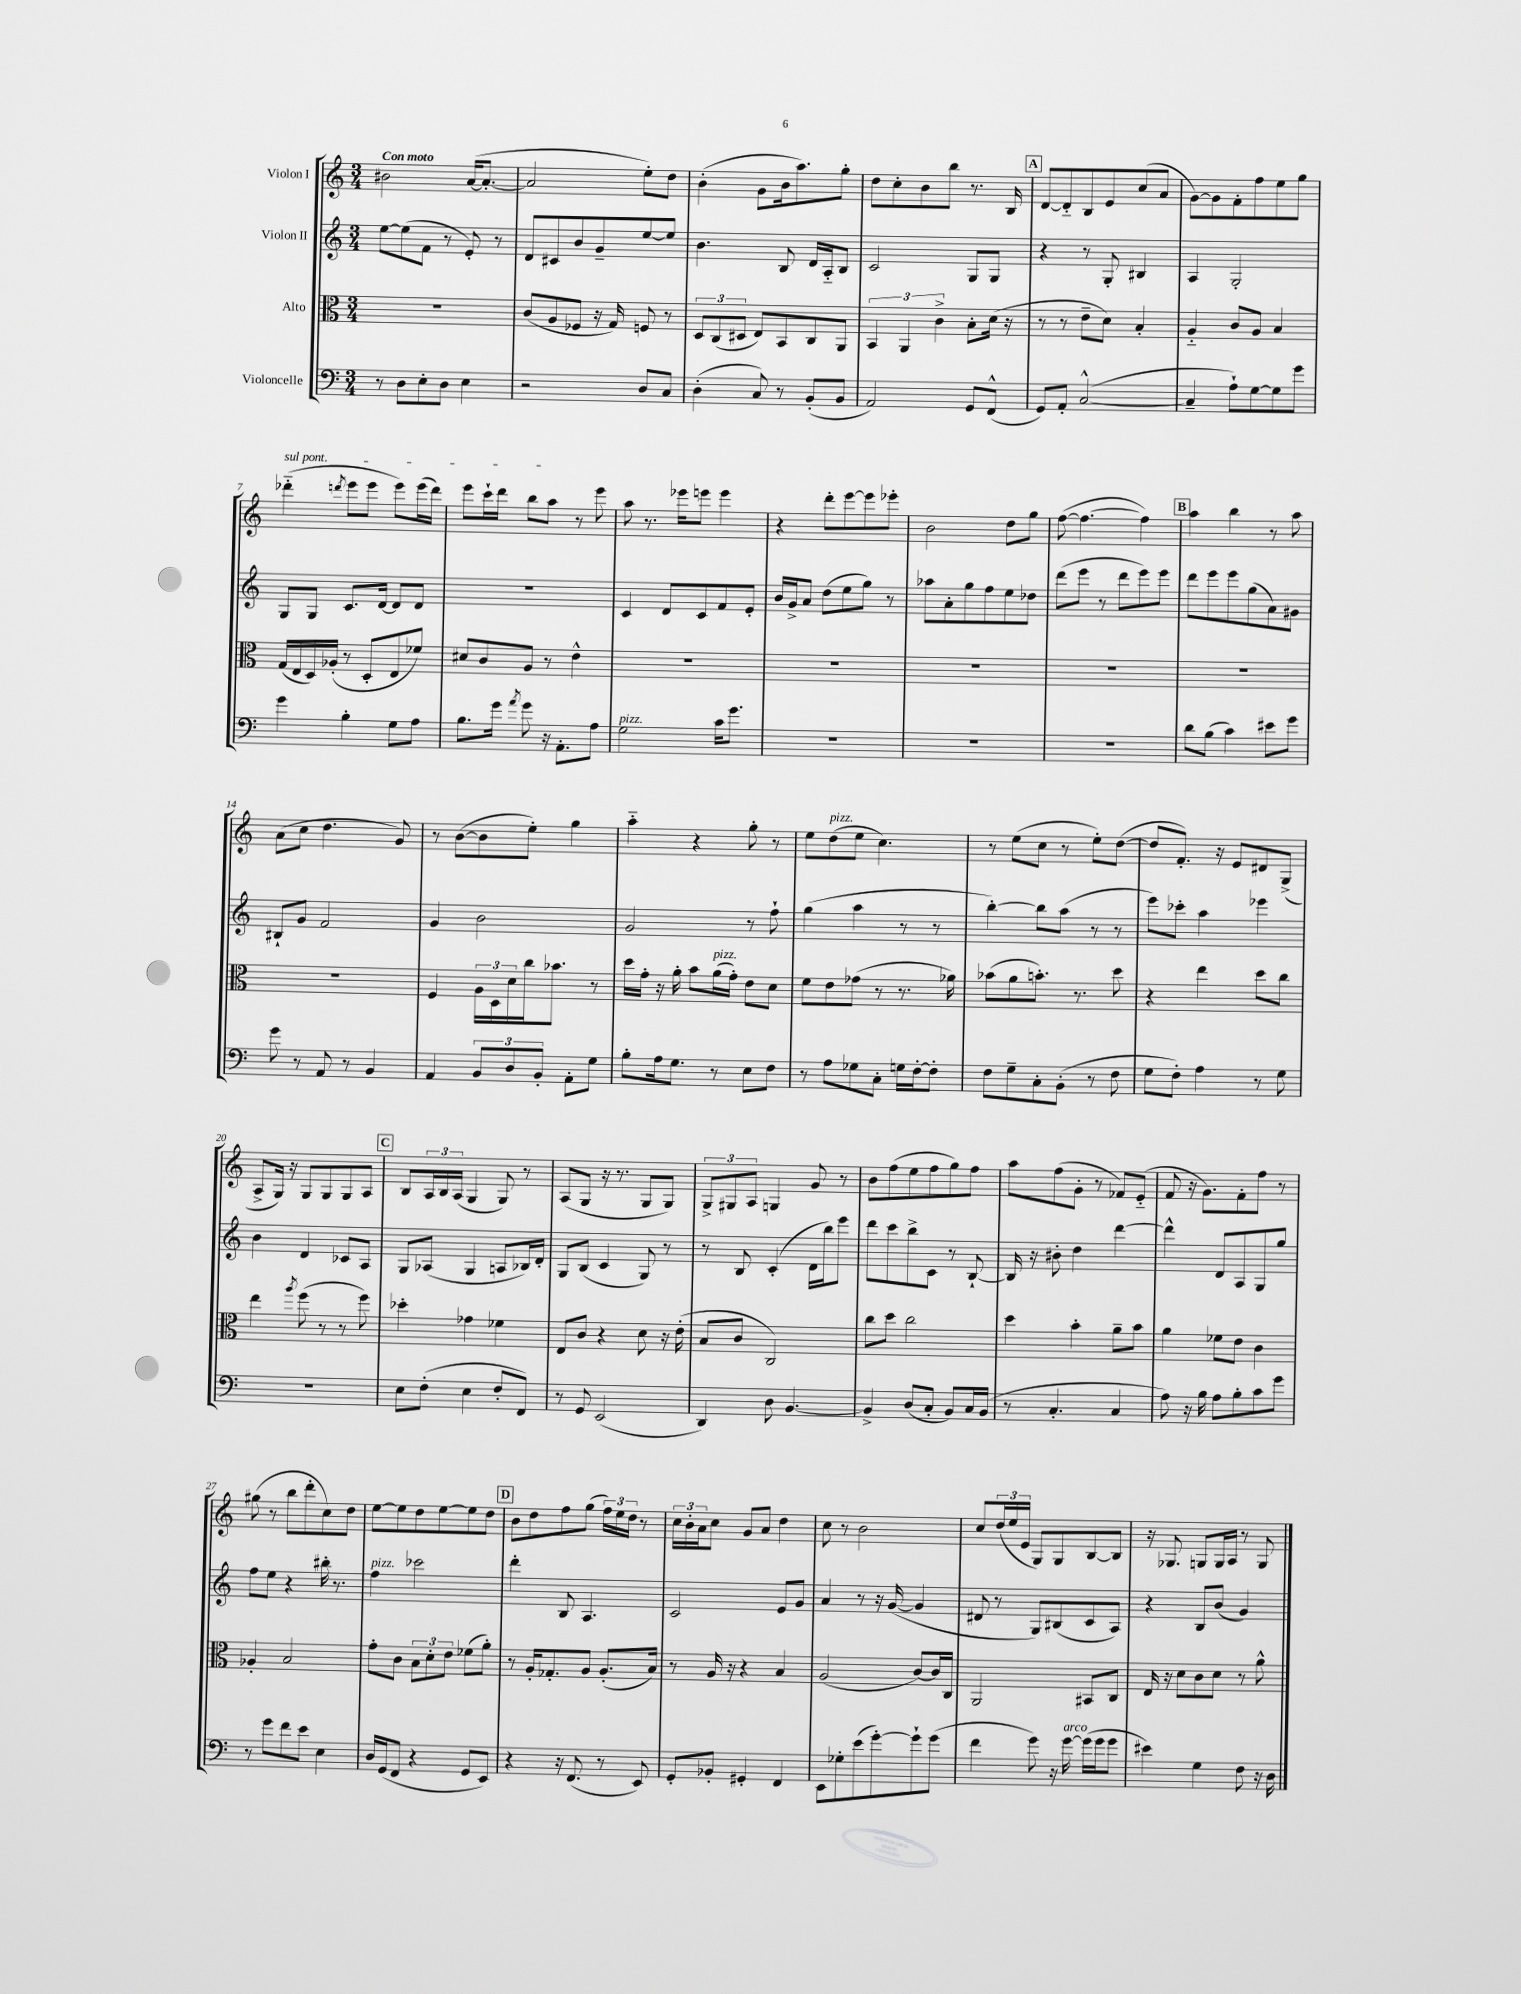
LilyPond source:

<<
\new StaffGroup <<
\new Staff = "s0" \with { instrumentName = "Violon I" } {
    \clef treble \key c \major \numericTimeSignature \time 3/4 \tempo "Con moto"
    bis'2 a'16~( a'8.~-. |
    a'2 e''8-.) d''8 |
    b'4-.( g'8 b'16 a''8.) g''8-. |
    d''8 c''8-. b'8 b''8 r8. b16 |
    \mark \markup { \box "A" } d'8~ d'8-_ b8 e'8 c''8( a'8 |
    g'8~) g'8 f'8-. f''8 e''8 g''8 |
    \once \override TextSpanner.bound-details.left.text = \markup { \italic "sul pont." } des'''4-_\startTextSpan( \acciaccatura { d'''8 } e'''8 e'''8 e'''8) e'''16( d'''16) |
    e'''8 c'''16-! d'''16 b''8 a''8\stopTextSpan r8 e'''8 |
    a''8 r8. ees'''16 e'''8 e'''4 |
    r4 d'''8-. e'''8~ e'''8 ees'''8-. |
    b'2 d''8 g''8 |
    f''8~( f''4.~ f''4) |
    \mark \markup { \box "B" } a''4 b''4 r8 a''8 |
    a'8( c''8 d''4. g'8) |
    r8 b'8~( b'8 e''8-.) g''4 |
    a''4-_ r4 g''8-. r8 |
    e''8 d''8^\markup { \italic "pizz." }( e''8 c''4.) |
    r8 e''8( c''8 r8 e''8-.) d''8~( |
    d''8 f'8.-.) r16 e'8 dis'8 g8->( |
    a8-> g16) r16 g8 g8 g8 a8 |
    \mark \markup { \box "C" } b8 \tuplet 3/2 { a16 b16 a16( } g4 g8) r8 |
    a8( g8 r16 r8. g8 g8) |
    \tuplet 3/2 { g8-> gis8 a8 } g4 g'8 r8 |
    b'8 f''8( e''8 f''8 g''8) f''8 |
    a''8 f''8( g'8-. r8 fes'8) e'8-_( |
    f'8 r16 g'8.) f'8-. f''8 r8 |
    gis''8( r8 b''8 d'''8-. c''8) d''8 |
    e''8~ e''8 d''8 e''8~ e''8 d''8 |
    \mark \markup { \box "D" } b'8 d''8 f''8 g''8( \tuplet 3/2 { f''16) e''16 d''16 } r8 |
    \tuplet 3/2 { c''16 b'16-. a'16 } c''8 g'8 a'8 d''4 |
    c''8 r8 b'2 |
    c''8 \tuplet 3/2 { d''16( e''16 e'16 } g8) g8 b8~ b8 |
    r16 ges8. g8 g16 a16 r8 g8 \bar "|." |
}
\new Staff = "s1" \with { instrumentName = "Violon II" } {
    \clef treble \key c \major \numericTimeSignature \time 3/4
    e''8~ e''8( f'8 r8 e'8-.) r8 |
    d'8 cis'8 b'8 g'8-- e''8~ e''8 |
    b'4. b8 d'16 a16-_ b8 |
    c'2 g8 g8 |
    \mark \markup { \box "A" } r4 r8 g8-. bis4 |
    a4 g2-. |
    g8 g8 c'8. d'16~ d'8 d'8 |
    R2. |
    c'4 d'8 c'8 f'8 e'8-. |
    b'16 g'16-> a'8 d''8( e''8 g''8) r8 |
    aes''8 a'8-. g''8 f''8 e''8 des''8 |
    d'''8( e'''8 r8 d'''8 e'''8) e'''8 |
    \mark \markup { \box "B" } d'''8 e'''8 e'''8 g''8( a'8) gis'8 |
    bis8-! g'8 f'2 |
    g'4 b'2 |
    g'2 r8 f''8-! |
    g''4( a''4 r8 r8 |
    b''4~-.) b''8 a''8( r8 r8 |
    e'''8) ces'''8-. a''4 ees'''4 |
    b'4 d'4 ces'8 a8 |
    \mark \markup { \box "C" } g8 aes8( g4 a8 bes16) d'16-. |
    g8 b8( c'4 g8) r8 |
    r8 b8 c'4-.( d'16 b''16) e'''8 |
    d'''8 c'''8 b''8-> c'8 r8 b8~-! |
    b16 r16 bis'8-. d''4 d'''4~ |
    d'''4-^ d'8 a8 g8 g''8 |
    f''8 e''8 r4 bis''16-. r8. |
    f''4^\markup { \italic "pizz." } ces'''2 |
    \mark \markup { \box "D" } d'''4-. b8 a4. |
    c'2 e'8 g'8 |
    a'4 r8 r16 g'16~( g'4 |
    dis'8 r8 g8) bis8( c'8 a8) |
    r4 b8 b'8( g'4) \bar "|." |
}
\new Staff = "s2" \with { instrumentName = "Alto" } {
    \clef alto \key c \major \numericTimeSignature \time 3/4
    R2. |
    c'8( a8 fes8 r16 g16) f8 r8 |
    \tuplet 3/2 { d8 c8( dis8 } e8) b,8 c8 a,8 |
    \tuplet 3/2 { b,4 a,4 c'4-> } b8-. d'16( r16 |
    \mark \markup { \box "A" } r8 r8 e'8-- d'8) b4-. |
    a4-_ c'8 a8 b4 |
    g16( e16 d16) aes16-.( r8 d8-. e8 fes'8) |
    dis'8 c'8 a8 r8 e'4-^ |
    R2. |
    R2. |
    R2. |
    R2. |
    \mark \markup { \box "B" } R2. |
    R2. |
    f4 \tuplet 3/2 { a16 d16 d'16 } c''16 bes'8. r8 |
    d''16 g'16-. r16 a'16-. b'8 a'16^\markup { \italic "pizz." }( g'16-.) e'8 d'8 |
    f'8 e'8 ges'8( r8 r8. aes'16) |
    bes'8( a'8 b'8.-.) r8. d''8 |
    r4 e''4 d''8 c''8 |
    e''4 \acciaccatura { a''8 } f''8( r8 r8 f''8) |
    \mark \markup { \box "C" } des''4-. ges'4 fes'4 |
    e8 c'8 r4 d'8 r16 e'16-.( |
    b8 c'8 c2) |
    c''8 d''8 c''2 |
    d''4 b'4-. a'8-- b'8 |
    a'4 fes'8 e'8 c'4 |
    aes4-. b2 |
    g'8-. c'8 \tuplet 3/2 { b8 d'8-. e'8 } fes'8( a'8-.) |
    \mark \markup { \box "D" } r8 a16-. ges8.-. a8 a8.-.( b16) |
    r8 a16 r16 r4 b4 |
    a2( c'8~) c'16 c16 |
    a,2 bis,8 c8 |
    e16 r16 d'8 c'8 d'8 r8 a'8-^ \bar "|." |
}
\new Staff = "s3" \with { instrumentName = "Violoncelle" } {
    \clef bass \key c \major \numericTimeSignature \time 3/4
    r8 d8 e8-. d8 e4 |
    r2 d8 c8 |
    d4-.( c8) r8 b,8-.( b,8 |
    a,2) g,8 f,8-^( |
    \mark \markup { \box "A" } g,8) a,8-. c2~-^( |
    c4-- a8-!) g8~ g8 g'8 |
    g'4 b4-. g8 a8 |
    b8. g'16 \acciaccatura { a'8 } g'8 r16 a,8.-. a8 |
    g2^\markup { \italic "pizz." } c'16 g'8. |
    R2. |
    R2. |
    R2. |
    \mark \markup { \box "B" } d'8 b8( c'4) eis'8 g'8 |
    g'8 r8 a,8 r8 b,4 |
    a,4 \tuplet 3/2 { b,8 d8 b,8-. } a,8-. g8 |
    b8-. a16 g8. r8 e8 f8 |
    r8 a8 ges8 c8-. g16 f16~-. f8-. |
    f8 g8-- c8-. b,8-.( r8 f8 |
    g8 f8-.) a4 r8 g8 |
    R2. |
    \mark \markup { \box "C" } e8 f8-.( e4 f8-. f,8) |
    r8 g,8 e,2( |
    d,4) d8 b,4.~ |
    b,4-> d8( c8-. b,8) c16 b,16( |
    r8 c4.-. c4 |
    a8) r16 b16 a8 b8-. c'8 g'8 |
    r8 g'8 f'8 e'8 e4 |
    d16 g,16( f,8 r4 g,8 e,8) |
    \mark \markup { \box "D" } r4 r16 f,8.( r8 e,8) |
    g,8-. bes,8-. gis,4-. f,4 |
    e,8 ges8-. e'8( g'8~-.) g'8-! g'8( |
    f'4 g'8) r16 g'16~^\markup { \italic "arco" } g'16( g'16 g'8 |
    eis'4) g4 f8 r16 d16 \bar "|." |
}
>>
>>
